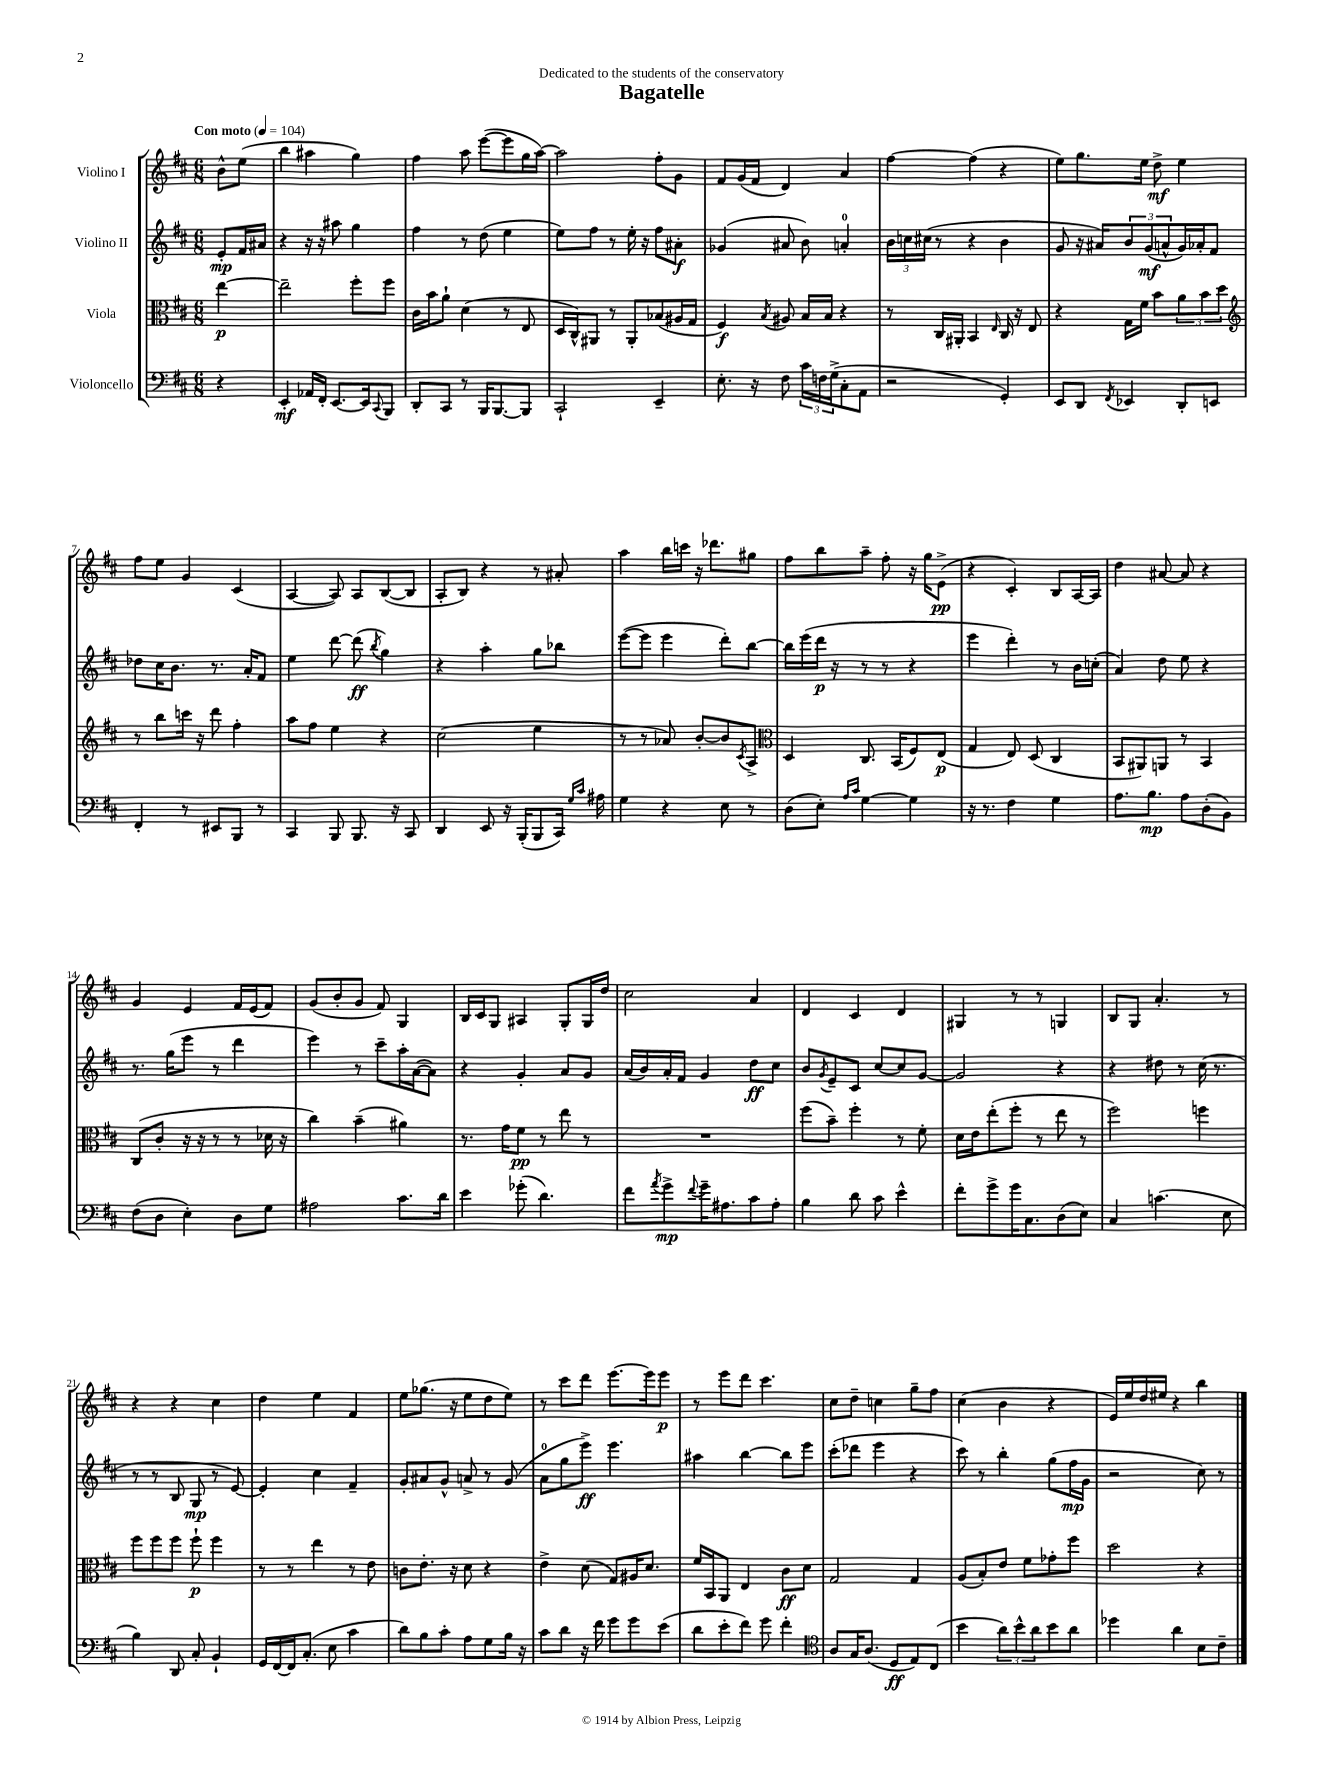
\header { title = "Bagatelle" dedication = "Dedicated to the students of the conservatory" }
<<
\new StaffGroup <<
\new Staff = "s0" \with { instrumentName = "Violino I" } {
    \clef treble \key d \major \numericTimeSignature \time 6/8 \partial 4 \tempo "Con moto" 4 = 104
    b'8-^ e''8( |
    b''4 ais''4 g''4) |
    fis''4 a''8 e'''8~( e'''8 g''16 a''16~) |
    a''2 fis''8-. g'8 |
    fis'8 g'16( fis'16 d'4) a'4 |
    fis''4~ fis''4( r4 |
    e''8) g''8. e''16 d''8->\mf e''4 |
    fis''8 e''8 g'4 cis'4( |
    a4~ a8) a8 b8~( b8 |
    a8-. b8) r4 r8 ais'8-. |
    a''4 b''16 c'''16 r16 des'''8. gis''8 |
    fis''8 b''8 a''8-- fis''8-. r16 g''16 e'8->\pp( |
    r4 cis'4-.) b8 a16~ a16 |
    d''4 ais'8~ ais'8 r4 |
    g'4 e'4 fis'16 e'16( fis'8) |
    g'8( b'8-. g'8 fis'8) g4 |
    b16 cis'16 g8 ais4 g8-. g16 d''16 |
    cis''2 a'4 |
    d'4 cis'4 d'4 |
    gis4 r8 r8 g4 |
    b8 g8 a'4.-. r8 |
    r4 r4 cis''4 |
    d''4 e''4 fis'4 |
    e''8 ges''8.( r16 e''8 d''8 e''8) |
    r8 cis'''8 d'''8 e'''8.~ e'''16 e'''8\p |
    r8 e'''8 d'''8 cis'''4. |
    cis''8 d''8-- c''4 g''8-- fis''8 |
    cis''4( b'4 r4 |
    e'16) e''16 d''16 eis''16 r4 b''4 \bar "|." |
}
\new Staff = "s1" \with { instrumentName = "Violino II" } {
    \clef treble \key d \major \numericTimeSignature \time 6/8 \partial 4
    e'8-.\mp fis'16 ais'16 |
    r4 r16 r16 ais''8 g''4 |
    fis''4 r8 d''8( e''4 |
    e''8) fis''8 r8 e''16-. r16 fis''8 ais'8-.\f |
    ges'4( ais'8 b'8) a'4-0-. |
    \tuplet 3/2 { b'16 c''16 cis''16( } r8 r4 b'4 |
    g'8 r16 ais'16) \tuplet 3/2 { b'8 g'8\mf( a'8-^ } g'16) aes'16-. fis'8 |
    des''8 cis''16 b'8. r8. a'16-. fis'8 |
    e''4 d'''8~ d'''8\ff( \acciaccatura { b''8 } g''4) |
    r4 a''4-. g''8 bes''8 |
    e'''8~( e'''8 e'''4 d'''8-.) b''8~ |
    b''16 e'''16( d'''16\p r16 r8 r8 r4 |
    e'''4 d'''4-.) r8 b'16 c''16-.( |
    a'4) d''8 e''8 r4 |
    r8. g''16( e'''8 r8 d'''4 |
    e'''4) r8 cis'''8-- a''16-. a'16~( a'8) |
    r4 g'4-. a'8 g'8 |
    a'16( b'16) a'16-. fis'16 g'4 d''8\ff cis''8 |
    b'8 \acciaccatura { g'8 } e'8-- cis'8 cis''8~ cis''8 g'8~ |
    g'2 r4 |
    r4 dis''8 r8 cis''16( r8. |
    r8 r8 b8 g8\mp r8 e'8~) |
    e'4-. cis''4 fis'4-- |
    g'8-. ais'8 g'8-^ a'8-> r8 g'8( |
    a'8-0 g''8 e'''8->\ff) e'''4. |
    ais''4 b''4~ b''8 e'''8 |
    cis'''8-.( des'''8 e'''4 r4 |
    cis'''8) r8 b''4-. g''8( fis''16\mp g'16 |
    r2 cis''8) r8 \bar "|." |
}
\new Staff = "s2" \with { instrumentName = "Viola" } {
    \clef alto \key d \major \numericTimeSignature \time 6/8 \partial 4
    e''4~\p |
    e''2-- fis''8-. fis''8 |
    cis'16 b'16 a'8-! d'4( r8 e8 |
    d16 cis16-^) ais,8 r8 ais,8-. bes8( ais16 g16 |
    fis4\f) \acciaccatura { b8 } ais8 b16 b16 r4 |
    r8 cis16 ais,16-. b,4 \grace { e16 } cis16 r16 e8 |
    r4 g16 fis'16 b'8 \tuplet 3/2 { a'8 b'8 d''8 } |
    \clef treble r8 b''8 c'''16 r16 d'''8 fis''4-. |
    a''8 fis''8 e''4 r4 |
    cis''2( e''4 |
    r8 r8 aes'8) b'8~-. b'8 \acciaccatura { cis'8 } a8-> |
    \clef alto d4 cis8. b,16( fis8) e8\p( |
    g4 e8) d8( cis4 |
    b,8 ais,8) a,8 r8 b,4 |
    cis8( cis'8-. r16 r16 r8 r8 des'16 r16 |
    cis''4) b'4--( ais'4) |
    r8. g'16 fis'8\pp r8 e''8 r8 |
    R2. |
    fis''8( b'8--) fis''4-. r8 fis'8-. |
    d'16 e'16 e''8-.( fis''8-. r8 e''8 r8 |
    fis''2) f''4 |
    fis''8 fis''8 fis''8 fis''8-!\p fis''4 |
    r8 r8 e''4 r8 e'8 |
    c'8 e'8.-. r16 d'8 r4 |
    e'4-> d'8( g8) ais16 d'8. |
    fis'16 b,16 a,8 e4 cis'8\ff d'8 |
    g2 g4 |
    a8( b8-.) e'8 fis'8 ges'8-. fis''8 |
    d''2 r4 \bar "|." |
}
\new Staff = "s3" \with { instrumentName = "Violoncello" } {
    \clef bass \key d \major \numericTimeSignature \time 6/8 \partial 4
    r4 |
    e,4-.\mf aes,16 fis,16-. e,8.~ e,16 \appoggiatura { cis,8 } b,,8 |
    d,8-. cis,8 r8 b,,16 b,,8.~ b,,8 |
    cis,2-! e,4-- |
    e8.-. r16 fis8 \tuplet 3/2 { cis'16 f16 g16->( } cis8-. a,8 |
    r2 g,4-.) |
    e,8 d,8 \acciaccatura { fis,8 } ees,4 d,8-. e,8 |
    fis,4-. r8 eis,8 b,,8 r8 |
    cis,4 b,,8 b,,8. r16 cis,8 |
    d,4 e,8 r16 b,,16-.( b,,8 cis,16) \grace { g16 cis'16 } ais16 |
    g4 r4 e8 r8 |
    d8( e8-.) \grace { a16 cis'16 } g4~ g4 |
    r16 r8. fis4 g4 |
    a8. b8.\mp a8 d8-.( b,8) |
    fis8( d8 e4-.) d8 g8 |
    ais2 cis'8. d'16 |
    e'4 ges'8-.( d'4.) |
    fis'8 \acciaccatura { a'8 } g'8->\mp \appoggiatura { fis'8 } g'16-- ais8. cis'8 ais8-. |
    b4 d'8 cis'8 e'4-^ |
    fis'8-. g'8-> g'16 cis8. d8( e8) |
    cis4 c'4.( e8 |
    b4) d,8 cis8-. b,4-! |
    g,16 fis,16~ fis,16 cis8.-.( e8 cis'4 |
    d'8) b8 cis'8-. a8 g8 b16 r16 |
    cis'8 d'8 r16 fis'16 g'8 g'8 e'8( |
    d'8 e'8-. fis'8) g'8 fis'4-. |
    \clef tenor a8 g16 a8.( d8\ff e8) cis8( |
    b'4 \tuplet 3/2 { a'8) b'8-^ a'8 } b'8 a'8 |
    des''4 a'4 b8 cis'8-- \bar "|." |
}
>>
>>
